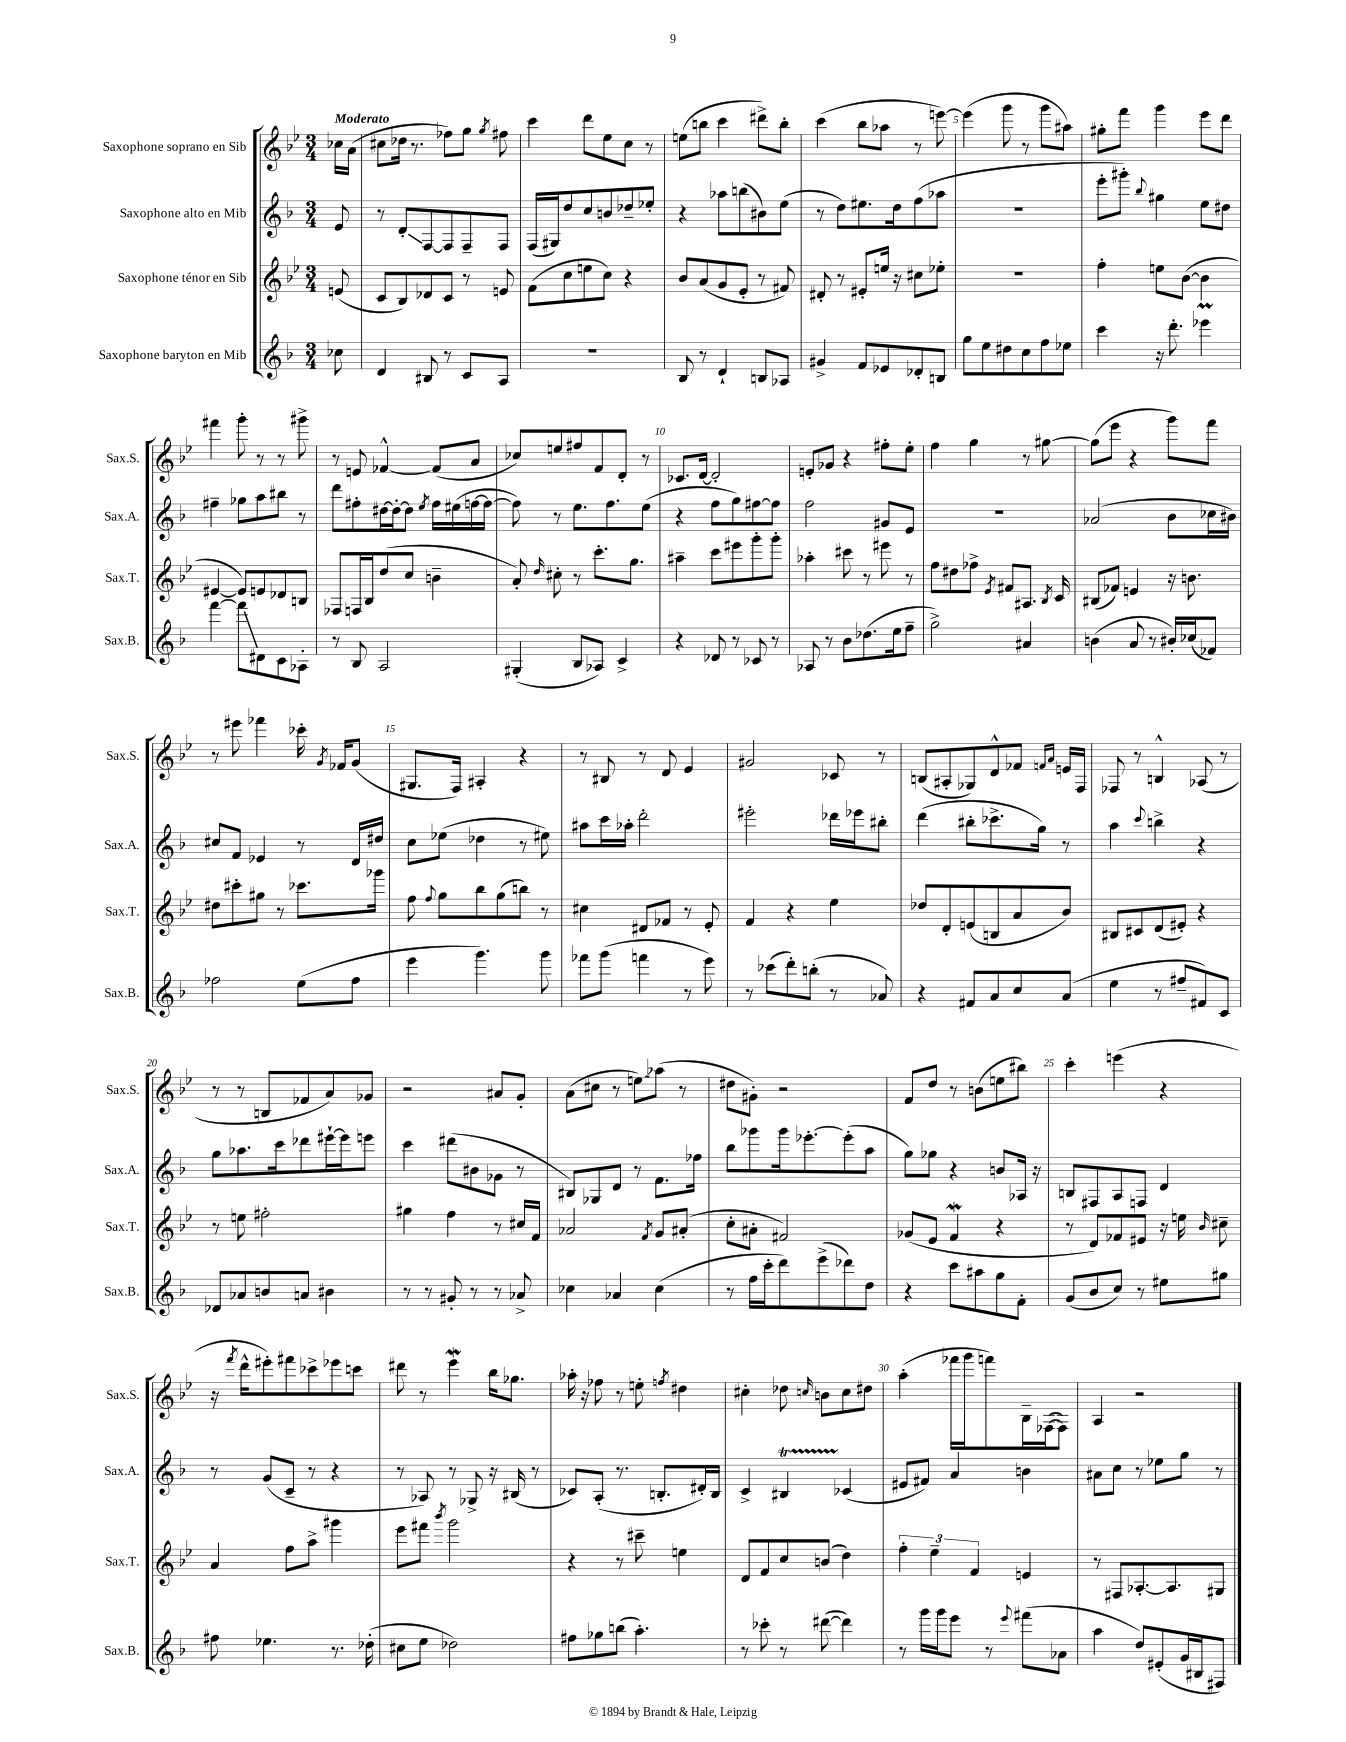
<<
\new StaffGroup <<
\new Staff = "s0" \with { instrumentName = "Saxophone soprano en Sib" shortInstrumentName = "Sax.S." } {
    \clef treble \key bes \major \numericTimeSignature \time 3/4 \partial 8 \tempo "Moderato"
    \autoBeamOff ces''16[ a'16]( |
    cis''8[ des''16] r8. fes''8[) g''8] \acciaccatura { g''8 } fis''8 |
    c'''4 d'''8[ ees''8 c''8] r8 |
    e''8[( b''8] c'''4 dis'''8[->) b''8]-. |
    c'''4( bes''8[ aes''8] r8 e'''8~) |
    e'''4( g'''8 r8 g'''8[ ais''8]) |
    gis''8[-. f'''8] g'''4 ees'''8[ d'''8] |
    fis'''4 g'''8-. r8 r8 gis'''8-> |
    r8 e'8 fes'4~-^ fes'8[( a'8] |
    ces''8[) e''8 fis''8 f'8 d'8]-. r8 |
    ces'8.[ d'16]~ d'2-. |
    e'8[-. ges'8] r4 fis''8[-. ees''8]-. |
    f''4 g''4 r8 gis''8~ |
    gis''8[( ees'''8] r4 g'''8[) f'''8] |
    r8 eis'''8 fes'''4 ces'''16-. \acciaccatura { g'8 } fes'16[ g'8]( |
    gis8.[ f16]) ais4-. r4 |
    r8 bis8 r8 d'8 ees'4 |
    gis'2 ces'8 r8 |
    b8[( ais8-. ges8) d'8-^ fes'8] \grace { f'16[ a'16] } e'16[ f16] |
    fes8 r8 b4-^ aes8( r8 |
    r8 r8 b8[ fes'8 a'8) ges'8] |
    r2 ais'8[ g'8]-. |
    a'8[( cis''8] r8 \once \override Glissando.style = #'zigzag e''8[\glissando) aes''8]( r8 |
    dis''8[ gis'8]-.) r2 |
    f'8[ d''8] r8 b'8[( e''8 bis''8]) |
    c'''4-. e'''4( r4 |
    r16 \acciaccatura { f'''8 } d'''16[-^ eis'''8-.) fis'''8 ces'''8-> ees'''8 c'''8] |
    dis'''8 r8 ees'''4\mordent bes''16[ ges''8.] |
    aes''16-. r16 fes''8 r8 e''8-. \acciaccatura { f''8 } dis''4 |
    cis''4-. des''8 \grace { c''16 } b'8[ c''8 dis''8] |
    a''4-.( fes'''16[ g'''16 f'''8) bes16-- fes16~( fes8]) |
    a4 r2 \bar "|." |
}
\new Staff = "s1" \with { instrumentName = "Saxophone alto en Mib" shortInstrumentName = "Sax.A." } {
    \clef treble \key f \major \numericTimeSignature \time 3/4 \partial 8
    \autoBeamOff e'8 |
    r8 d'8[-.\glissando f8~ f8 f8-- f8] |
    f16[( gis16) d''8 c''8 b'8 des''8-- ees''8]-. |
    r4 aes''8[ b''8( bis'8) e''8]( |
    r8 d''8[) eis''8. d''16 f''8( aes''8] |
    R2. |
    e'''8[-. gis'''8]-.) \appoggiatura { bes''8 } gis''4 e''8[ dis''8] |
    fis''4-- ges''8[ a''8 bis''8] r8 |
    d'''8[ fis''8-. dis''16~ dis''16~-. dis''8] \acciaccatura { e''8 } fis''16[ eis''16( f''16~ f''16]~ |
    f''8) r8 e''8.[ f''8. e''8]( |
    r4 f''8[ g''8) fis''8~ fis''8] |
    f''2 gis'8[ e'8] |
    R2. |
    aes'2( bes'8[ ces''16 bis'16]) |
    cis''8[ f'8] ees'4 r8 d'16[ dis''16] |
    c''8[ ees''8]( des''4 r8 eis''8) |
    ais''8[ c'''16 aes''16]-. d'''2-. |
    eis'''2-. des'''16[ ees'''16 bis''8]-. |
    d'''4( bis''8[-. ces'''8.-> g''16]) r8 |
    a''4 \appoggiatura { c'''8 } b''4-> r4 |
    g''8[ aes''8. c'''16 des'''8 eis'''16~-! eis'''16 e'''8] |
    c'''4 dis'''8[( bis'8 ges'8] r8 |
    bis8[) ges8 d'8] r8 f'8.[ fes''16] |
    bes''8[ ges'''8 ges'''16 ees'''8.~-. ees'''8-.( a''8] |
    g''8[) ges''8] r4 b'8[ aes16] r16 |
    b8[ fis8 a8 f8] d'4 |
    r8 g'8[( c'8]-- r8 r4 |
    r8 aes8) r8 ges8-> r16 bis16( r8 |
    ces'8[) a8]-.( r8. b8.[-. dis'16-.) b16] |
    c'4-> bis4\startTrillSpan ces'4\stopTrillSpan( |
    eis'8[ fis'8]) a'4 b'4 |
    ais'8[ c''8] r8 ees''8[ g''8] r8 \bar "|." |
}
\new Staff = "s2" \with { instrumentName = "Saxophone ténor en Sib" shortInstrumentName = "Sax.T." } {
    \clef treble \key bes \major \numericTimeSignature \time 3/4 \partial 8
    \autoBeamOff e'8( |
    c'8[ bes8) des'8 c'8] r8 e'8 |
    f'8[( c''8 e''8 c''8]) r4 |
    bes'8[ a'8( g'8 ees'8]-. r8 fis'8) |
    dis'8-. r8 eis'8[-. e''16] r16 cis''8[ ees''8]-. |
    R2. |
    f''4-. e''8[ bes'8]~( bes'4 |
    eis'4~ eis'8[) e'8 des'8 b8] |
    fes8[ f16 bes16 d''8( c''8] b'4-- |
    a'8-.) \grace { d''16 } cis''8-. r8 c'''8.[-. g''8.] |
    ais''4-- c'''8[ eis'''8 g'''8-. g'''8]-. |
    aes''4-. cis'''8 r8 eis'''8 r8 |
    f''8[ dis''8 fes''8]-> \acciaccatura { ees'8 } fis'8[ ais8.] \acciaccatura { bes8 } c'16 |
    bis8[( fes'8]) e'4 r16 b'8. |
    dis''8[ cis'''8-. gis''8] r8 ces'''8.[ ges'''16] |
    f''8 \appoggiatura { f''8 } g''8[ bes''8 g''8( b''8]) r8 |
    cis''4 dis'8[ fes'8] r8 ees'8-. |
    f'4 r4 ees''4 |
    des''8[ d'8-. e'8( b8 a'8 bes'8]) |
    bis8[ cis'8 d'8( eis'8]-.) r4 |
    r8 e''8 fis''2-. |
    gis''4 f''4 r8 cis''16[ f'16] |
    aes'2 \acciaccatura { f'8 } g'8[ ais'8]-.( |
    c''8[-. ais'8]-. fis'2) |
    ges'8[( ees'8] f'4\mordent r4 |
    r8 d'8[) fes'8 eis'8] r16 e''16 \grace { bes'16 } cis''8-- |
    a'4 f''8[ a''8]-> gis'''4 |
    ees'''8[ fis'''8] \acciaccatura { bes'''8 } g'''2 |
    r4 r8 cis'''8-- e''4 |
    d'8[ f'8 c''8 b'8]( d''4) |
    \tuplet 3/2 { f''4-. ees''4-- f'4 } e'4 |
    r8 fis8[ aes8.~-. aes8. gis8] \bar "|." |
}
\new Staff = "s3" \with { instrumentName = "Saxophone baryton en Mib" shortInstrumentName = "Sax.B." } {
    \clef treble \key f \major \numericTimeSignature \time 3/4 \partial 8
    \autoBeamOff ces''8 |
    d'4 bis8 r8 c'8[ a8] |
    R2. |
    bes8 r8 d'4-! b8[ aes8] |
    gis'4-> f'8[ ees'8 des'8-. b8] |
    g''8[ e''8 dis''8 c''8 f''8 ees''8] |
    c'''4 r16 d'''8.-. ees'''4\prall |
    f'''4~ f'''8[\glissando dis'8 c'8 aes8]-. |
    r8 bes8 a2 |
    gis4-.( bes8[ aes8]) c'4-> |
    r4 des'8 r8 ces'8 r8 |
    aes8 r8 bes'8[ des''8.( e''16 f''8]-- |
    g''2->) ais'4 |
    b'4( a'8 r8 bis'16[-.) ces''16( fes'8]) |
    fes''2 e''8[( fes''8] |
    e'''4 g'''4.) g'''8 |
    fes'''8[ g'''8]( f'''4 r8 e'''8) |
    r8 ces'''8[( d'''8-.) b''8]-.( r8 aes'8) |
    r4 fis'8[ a'8 c''8 a'8]( |
    e''4 r8 fis''8[-- fis'8) c'8] |
    des'8[ aes'8 b'8 a'8] bis'4 |
    r8 r8 gis'8-. r8 r8 aes'8-> |
    ces''4 aes'4 ces''4( |
    r8 f''16[ c'''16-. d'''8) e'''8->( des'''8) d''8] |
    r4 c'''8[ ais''8 g''8 f'8]-. |
    g'8[( bes'8 c''8]) r8 eis''8[ gis''8] |
    fis''8 ees''4. r8. des''16-.( |
    cis''8[ e''8] des''2) |
    fis''8[ ges''8 b''8]( a''4.-.) |
    r8 ces'''8-. r8 dis'''8~( dis'''4) |
    r8 g'''16[ g'''16 e'''8] r8 \appoggiatura { e'''8 } fis'''8[( aes'8] |
    a''4 d''8[) eis'8-.( g'16 bis16 fis8]) \bar "|." |
}
>>
>>
\layout { \context { \Score \override BarNumber.break-visibility = ##(#f #t #t) barNumberVisibility = #(every-nth-bar-number-visible 5) } }
